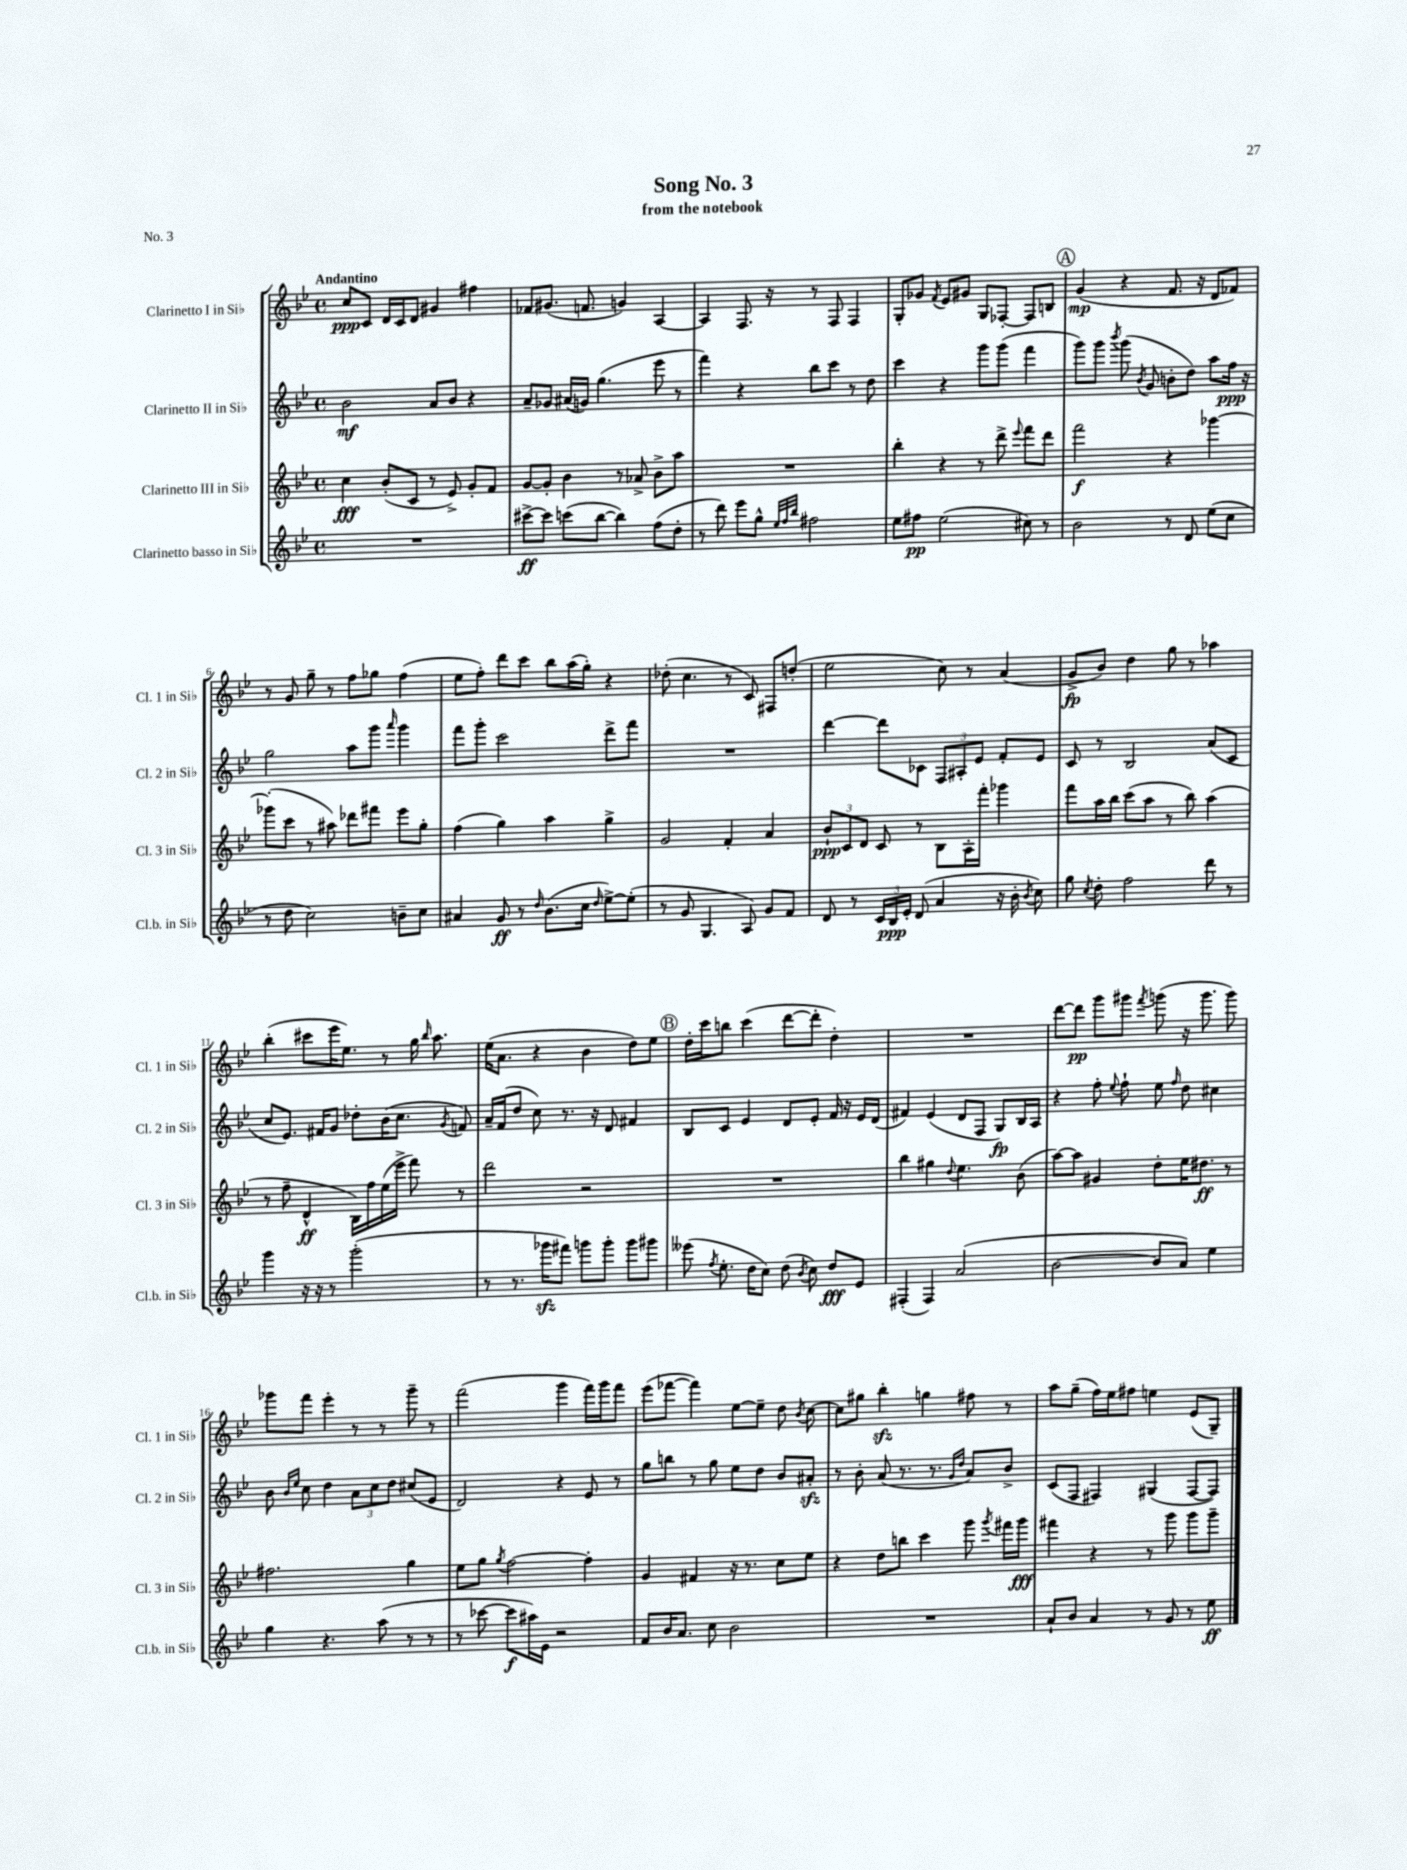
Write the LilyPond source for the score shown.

\header { title = "Song No. 3" subtitle = "from the notebook" piece = "No. 3" }
<<
\new StaffGroup <<
\new Staff = "s0" \with { instrumentName = "Clarinetto I in Sib" shortInstrumentName = "Cl. 1 in Sib" } {
    \clef treble \key bes \major \defaultTimeSignature \time 4/4 \tempo "Andantino"
    \autoBeamOff c''8[\ppp c'8] d'16[ c'16 d'8] gis'4 fis''4 |
    fes'8[ gis'8.]( f'8. g'4) a4~ |
    a4 f8. r16 r8 f8 f4 |
    g8[-. ges'8] \acciaccatura { f'8 } ees'8[ gis'8] g8[ fes8]~-. fes8[ b8] |
    \mark \markup { \circle "A" } g'4\mp( r4 f'8. r16 d'8[ fes'8]) |
    r8 g'8 g''8-- r8 f''8[ ges''8] f''4( |
    ees''8[ f''8]-.) d'''8[ c'''8] bes''8[ a''16( g''16]-.) r4 |
    des''8-.( c''4. r8 c'8) fis8[ d''8]-.( |
    ees''2 c''8) r8 a'4( |
    g'8[->\fp bes'8]) d''4 g''8 r8 aes''4 |
    bes''4-.( cis'''8[ ees'''16 ees''8.]) r8 g''16 \grace { bes''16 } a''8. |
    ees''16[( a'8.] r4 bes'4 d''8[) ees''8] |
    \mark \markup { \circle "B" } d''16[-. c'''16 b''8] c'''4( d'''8[~ d'''8]-. d''4-.) |
    R1 |
    d'''8[~ d'''8]\pp g'''8[ gis'''8] \acciaccatura { f'''8 } g'''8( r16 g'''8. g'''8) |
    ges'''8[ f'''8] ees'''4-. r8 r8 ges'''8-- r8 |
    f'''2( g'''4 f'''16[) g'''16 f'''8] |
    ees'''8[( fes'''8]~ fes'''4) ees''8[~ ees''8]-- d''8 \acciaccatura { bes'8 } c''8~ |
    c''8[ gis''8] bes''4-.\sfz g''4 fis''8 r8 |
    a''8[ g''8]--( f''16[) ees''16 fis''8] e''4 ees'8[( g8]--) \bar "|." |
}
\new Staff = "s1" \with { instrumentName = "Clarinetto II in Sib" shortInstrumentName = "Cl. 2 in Sib" } {
    \clef treble \key bes \major \defaultTimeSignature \time 4/4
    \autoBeamOff bes'2\mf a'8[ bes'8] r4 |
    a'8[-- ges'8] ais'16[( g'16]) g''4.( ees'''8 r8 |
    f'''4) r4 bes''8[ c'''8] r8 d''8 |
    c'''4 r4 g'''8[ g'''8]( f'''4 |
    \mark \markup { \circle "A" } g'''8[) g'''8] \acciaccatura { bes'''8 } g'''8( \acciaccatura { bes'8 } g'8 b'8[-. d''8]) a''8[ f''16]\ppp r16 |
    g''2 a''8[ g'''8] \grace { a'''16 } g'''4 |
    f'''8[ g'''8]-. c'''2 d'''8[-> f'''8] |
    R1 |
    d'''4~ d'''8[ ces'8] \tuplet 3/2 { f8[ ais8-. ees'8] } f'8[-. ees'8] |
    c'8 r8 bes2 a'8[( c'8] |
    c''8[ ees'8.]) fis'16[ g'8] des''8[-. bes'16( c''8.] \acciaccatura { g'8 } f'8) |
    a'16[-- f'16( d''8] c''8) r8. r16 d'8 fis'4 |
    \mark \markup { \circle "B" } bes8[ c'8] ees'4 d'8[ ees'8]-. f'16 r16 ees'16[ d'16]( |
    fis'4) ees'4( d'8[ f8] g8[\fp) bes16 a16] |
    r4 f''8-. \appoggiatura { ees''8 } f''8-! ees''8 \grace { f''16 } d''8 cis''4 |
    bes'8 \grace { bes'16[ ees''16] } c''8 d''4 \tuplet 3/2 { a'8[ c''8 d''8] } cis''8[( ees'8] |
    d'2) r4 ees'8 r8 |
    g''8[ b''8] r8 g''8 ees''8[ d''8] bes'8[ ais'8]-.\sfz |
    r8 bes'8-. a'8( r8. r8. \grace { g'16[ d''16] } a'8[) bes'8]-> |
    c'8[( f8] fis4) gis4( fis8[~ fis8]) \bar "|." |
}
\new Staff = "s2" \with { instrumentName = "Clarinetto III in Sib" shortInstrumentName = "Cl. 3 in Sib" } {
    \clef treble \key bes \major \defaultTimeSignature \time 4/4
    \autoBeamOff c''4\fff bes'8[-.( c'8] r8 ees'8->) g'8[-. f'8] |
    g'8[~ g'8]-. bes'4 r8 aes'8-> bes'8[-> a''8] |
    R1 |
    bes''4-. r4 r8 d'''8-> \appoggiatura { ees'''8 } f'''8[ d'''8] |
    \mark \markup { \circle "A" } f'''2\f r4 ges'''4~ |
    ges'''8[-.( c'''8] r8 ais''8) des'''8[ fis'''8] ees'''8[ g''8]-. |
    f''4( g''4) a''4 g''4-> |
    g'2 f'4-. a'4 |
    \tuplet 3/2 { bes'8[-!\ppp c'8 d'8] } c'8 r8 bes8[ a16-. f'''16]-. ges'''4 |
    f'''8[ a''16 bes''16] c'''8[( a''8] r8 bes''8) a''4( |
    r8 f''8-- d'4-^\ff bes16[) f''16 ees''16( ees'''16]-> f'''8) r8 |
    d'''2 r2 |
    \mark \markup { \circle "B" } R1 |
    bes''4 gis''4 \appoggiatura { d''8 } ees''4. bes'8( |
    a''8[~) a''8] gis'4 d''8[-. ees''16 dis''8.]\ff r8 |
    fis''2. g''4 |
    ees''8[ g''8] \acciaccatura { g''8 } f''2~ f''4-. |
    g'4 fis'4 r16 r8. c''8[ ees''8] |
    r4 d''8[ b''8] c'''4 g'''8 \acciaccatura { g'''8 } fis'''16[ g'''16]\fff |
    fis'''4 r4 r8 g'''8 g'''8[ g'''8]-- \bar "|." |
}
\new Staff = "s3" \with { instrumentName = "Clarinetto basso in Sib" shortInstrumentName = "Cl.b. in Sib" } {
    \clef treble \key bes \major \defaultTimeSignature \time 4/4
    \autoBeamOff R1 |
    cis'''8[~->\ff cis'''8] c'''8[( bes''8]~ bes''4) f''8[( d''8]-. |
    r8 d'''8) ees'''8[ g''8]-^ \grace { ees''32[ f''32 bes''32] } fis''2 |
    ees''8[ fis''8]\pp ees''2( cis''8) r8 |
    \mark \markup { \circle "A" } bes'2 r8 d'8 ees''8[( c''8] |
    r8 d''8 c''2) b'8[-- c''8] |
    ais'4 g'8\ff r8 \grace { d''16 } bes'8.[( c''16] \grace { d''16 } ees''8[~->) ees''8]-.( |
    r8 g'8 g4. a8) g'8[ f'8] |
    d'8 r8 \tuplet 3/2 { c'16[ bes16\ppp ees'16]-. } d'8( a'4 r16 bes'16-. \acciaccatura { bes'8 } c''8) |
    g''8 \acciaccatura { c''8 } d''8-. f''2 d'''8 r8 |
    g'''4 r16 r16 r8 g'''2-.( |
    r8 r8. ges'''16[\sfz fis'''8]) g'''8[ g'''8]-. g'''8[ gis'''8] |
    \mark \markup { \circle "B" } eeses'''8( \acciaccatura { f''8 } ees''8.-. d''16[ c''8]) d''8( \acciaccatura { bes'8 } c''8) d''8[\fff ees'8] |
    fis4-.( fis4) a'2( |
    bes'2~ bes'8[ a'8]) ees''4 |
    g''4 r4. a''8( r8 r8 |
    r8 ces'''8~ ces'''8[\f ais''16) ees'16] r2 |
    f'8[ bes'16 a'8.] c''8 bes'2 |
    R1 |
    a'8[-! bes'8] a'4 r8 g'8 r8 ees''8\ff \bar "|." |
}
>>
>>
